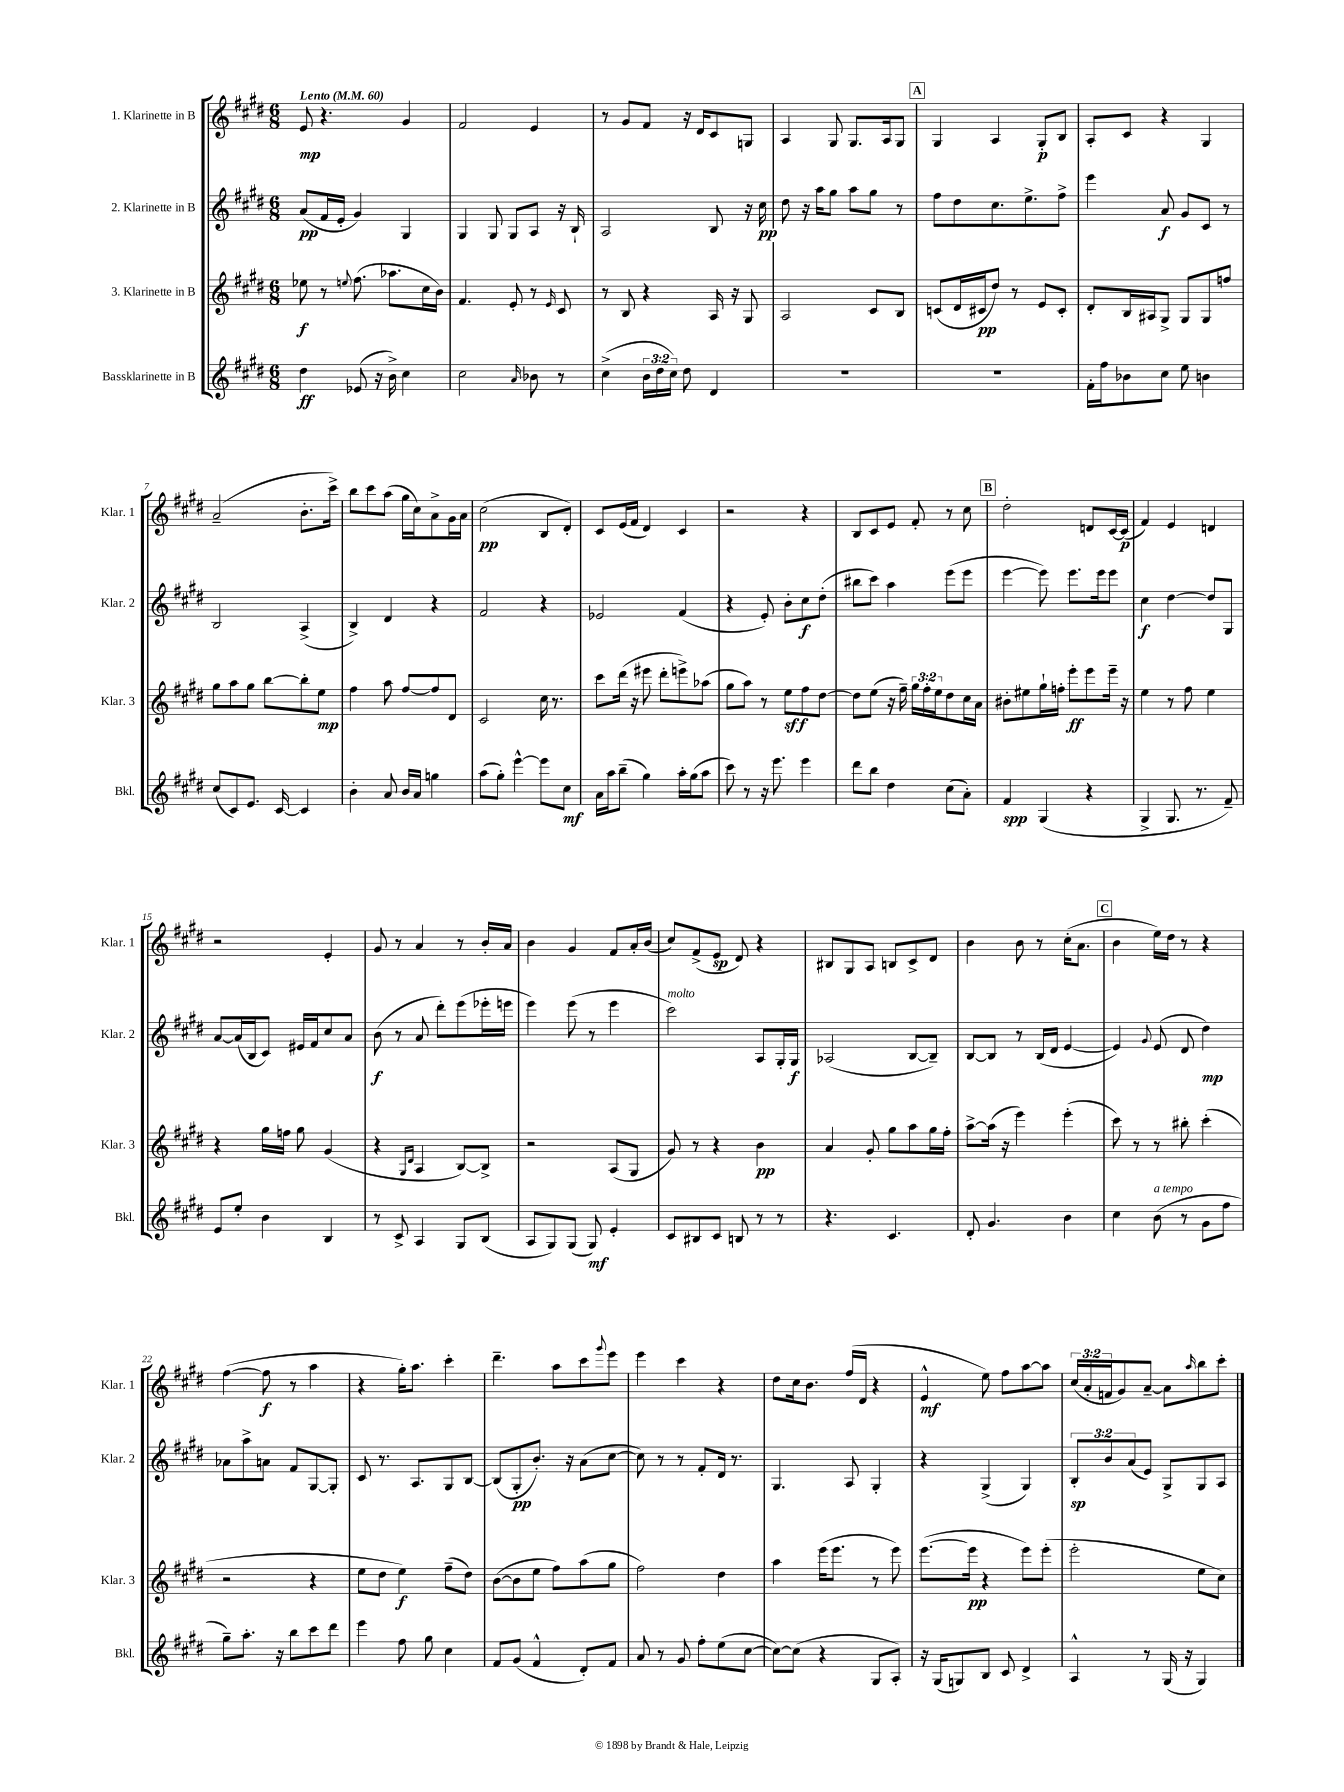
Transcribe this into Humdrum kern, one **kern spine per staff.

**kern	**dynam	**kern	**dynam	**kern	**dynam	**kern	**dynam
*part4	*part4	*part3	*part3	*part2	*part2	*part1	*part1
*staff4	*staff4	*staff3	*staff3	*staff2	*staff2	*staff1	*staff1
*I"Bassklarinette in B	*	*I"3. Klarinette in B	*	*I"2. Klarinette in B	*	*I"1. Klarinette in B	*
*I'Bkl.	*	*I'Klar. 3	*	*I'Klar. 2	*	*I'Klar. 1	*
*clefG2	*	*clefG2	*	*clefG2	*	*clefG2	*
*k[f#c#g#d#]	*	*k[f#c#g#d#]	*	*k[f#c#g#d#]	*	*k[f#c#g#d#]	*
*M6/8	*	*M6/8	*	*M6/8	*	*M6/8	*
*MM60	*	*MM60	*	*MM60	*	*MM60	*
=1	=1	=1	=1	=1	=1	=1	=1
!	!	!	!	!	!	!LO:TX:a:B:t=Lento	!
4dd#\	ff	8ee-X\	f	(8a/L	pp	8e/	mp
.	.	8r	.	16f#/L	.	4.r	.
.	.	.	.	16e'/JJ	.	.	.
.	.	8qqeen/	.	.	.	.	.
(8e-X/	.	(8.ff#\	.	4g#/)	.	.	.
16r	.	.	.	.	.	.	.
16b^\)	.	8.aa-X\L	.	.	.	.	.
4cc#\	.	.	.	4G#/	.	4g#/	.
.	.	16cc#\L	.	.	.	.	.
.	.	16b\JJ)	.	.	.	.	.
=2	=2	=2	=2	=2	=2	=2	=2
2cc#\	.	4.f#/	.	4G#/	.	2f#/	.
.	.	.	.	8G#/	.	.	.
.	.	8e'/	.	8G#/L	.	.	.
16qqa/	.	.	.	.	.	.	.
8b-X\	.	8r	.	8A/J	.	4e/	.
.	.	16qqe/	.	.	.	.	.
8r	.	8c#/	.	16r	.	.	.
.	.	.	.	16B`/	.	.	.
=3	=3	=3	=3	=3	=3	=3	=3
(4cc#^\	.	8r	.	2A/	.	8r	.
.	.	8B/	.	.	.	8g#/L	.
24b\LL	.	4r	.	.	.	8f#/J	.
24dd#\	.	.	.	.	.	.	.
24cc#\JJ)	.	.	.	.	.	.	.
8dd#\	.	.	.	.	.	16r	.
.	.	.	.	.	.	16d#/KL	.
4d#/	.	16A/	.	8B/	.	8c#/	.
.	.	16r	.	.	.	.	.
.	.	8G#/	.	16r	.	8Gn/J	.
.	.	.	.	16cc#\	pp	.	.
=4	=4	=4	=4	=4	=4	=4	=4
2.r	.	2A/	.	8dd#\	.	4A/	.
.	.	.	.	16r	.	.	.
.	.	.	.	16aa\KL	.	.	.
.	.	.	.	8gg#\J	.	8G#/	.
.	.	.	.	8aa\L	.	8.G#/L	.
.	.	8c#/L	.	8gg#\J	.	.	.
.	.	.	.	.	.	16A/k	.
.	.	8B/J	.	8r	.	8G#/J	.
!!LO:REH:place=s1:t=A
=5	=5	=5	=5	=5	=5	=5	=5
2.r	.	(8cn/L	.	8ff#\L	.	4G#/	.
.	.	16d#/L	.	8dd#\	.	.	.
.	.	16c#X/J	pp	.	.	.	.
.	.	8dd#/J)	.	8.cc#\	.	4A/	.
.	.	8r	.	.	.	.	.
.	.	.	.	8.ee^\	.	.	.
.	.	8e/L	.	.	.	8G#'/L	p
.	.	8c#'/J	.	8ff#^\J	.	8B/J	.
=6	=6	=6	=6	=6	=6	=6	=6
16f#'\LL	.	8d#'/L	.	4eee\	.	8A'/L	.
16ff#\J	.	.	.	.	.	.	.
8b-X\	.	16B/L	.	.	.	8c#/J	.
.	.	16A#X/J	.	.	.	.	.
8cc#\J	.	8G#^/J	.	8a/	f	4r	.
8ee\	.	8G#/L	.	8g#/L	.	.	.
4bn\	.	8G#/	.	8c#/J	.	4G#/	.
.	.	8ffn/J	.	8r	.	.	.
!!LO:LB:g=z
=7	=7	=7	=7	=7	=7	=7	=7
(8cc#/L	.	8gg#\L	.	2B/	.	(2a~/	.
8c#/)	.	8aa\	.	.	.	.	.
8.e/J	.	8gg#\J	.	.	.	.	.
.	.	[8bb\L	.	.	.	.	.
[16c#/	.	.	.	.	.	.	.
4c#/]	.	8bb'\]	.	(4A^/	.	8.b'\L	.
.	.	8ee\J	mp	.	.	.	.
.	.	.	.	.	.	16ccc#^\Jk)	.
=8	=8	=8	=8	=8	=8	=8	=8
4b'\	.	4ff#\	.	4B^/)	.	8bb\L	.
.	.	.	.	.	.	8ccc#\	.
8a/	.	8aa\	.	4d#/	.	(8aa\J	.
16b/LL	.	[8ff#/L	.	.	.	16gg#\LL	.
16a/JJ	.	.	.	.	.	16cc#\J)	.
4ggn\	.	8ff#/]	.	4r	.	8a^\	.
.	.	8d#/J	.	.	.	16g#\L	.
.	.	.	.	.	.	16a\JJ	.
=9	=9	=9	=9	=9	=9	=9	=9
(8aa\L	.	2c#/	.	2f#/	.	(2cc#\	pp
8gg#'\J)	.	.	.	.	.	.	.
[4eee^^\	.	.	.	.	.	.	.
8eee\L]	.	16cc#\	.	4r	.	8B/L	.
.	.	8.r	.	.	.	.	.
8cc#\J	mf	.	.	.	.	8d#'/J)	.
=10	=10	=10	=10	=10	=10	=10	=10
16a\LL	.	8ccc#\L	.	2e-X/	.	8c#/L	.
16aa\J	.	.	.	.	.	.	.
(8bb~\J	.	(16ddd#\Jk	.	.	.	(16e/L	.
.	.	16r	.	.	.	16f#/JJ	.
4gg#\)	.	8eee#X\	.	.	.	4d#/)	.
.	.	8ddd#'\L	.	.	.	.	.
16aa'\LL	.	8eeen^\)	.	(4f#/	.	4c#/	.
(16gg#\J	.	.	.	.	.	.	.
8aa\J	.	(8aa-X\J	.	.	.	.	.
=11	=11	=11	=11	=11	=11	=11	=11
8ccc#\)	.	8gg#\L	.	4r	.	2r	.
8r	.	8aa\J)	.	.	.	.	.
16r	.	8r	.	8e'/)	.	.	.
8.eee\	.	.	.	.	.	.	.
.	.	8ee\L	sff	8b'\L	.	.	.
4eee\	.	8ff#\	.	8cc#\	f	4r	.
.	.	[8dd#\J	.	(8dd#'\J	.	.	.
=12	=12	=12	=12	=12	=12	=12	=12
8ddd#\L	.	8dd#\L]	.	8bb#X\L	.	8B/L	.
8bb\J	.	(8ee\J	.	8ccc#\J)	.	8c#/	.
4dd#\	.	16r	.	4aa\	.	8e/J	.
.	.	16ff#~\)	.	.	.	.	.
.	.	24gg#\LL	.	.	.	8f#'/	.
.	.	24ff#'\	.	.	.	.	.
.	.	24ee\J	.	.	.	.	.
(8cc#\L	.	8dd#\	.	(8eee\L	.	8r	.
8a'\J)	.	16cc#\L	.	8eee\J	.	8cc#\	.
.	.	16a\JJ	.	.	.	.	.
!!LO:REH:place=s1:t=B
=13	=13	=13	=13	=13	=13	=13	=13
4f#/	spp	8b#X'\L	.	[4eee\	.	2dd#'\	.
.	.	8ee#X\	.	.	.	.	.
(4G#/	.	16gg#`\L	.	8eee\])	.	.	.
.	.	16ffn'\JJ	.	.	.	.	.
.	.	8eee'\L	ff	8.eee\L	.	.	.
4r	.	8eee\	.	.	.	8dn/L	.
.	.	.	.	16eee\k	.	.	.
.	.	16eee~\Jk	.	8eee\J	.	[16c#/L	.
.	.	16r	.	.	.	(16c#/JJ]	p
=14	=14	=14	=14	=14	=14	=14	=14
4G#^/	.	4ee\	.	4cc#\	f	4f#/)	.
8.G#/	.	8r	.	[4dd#\	.	4e/	.
.	.	8ff#\	.	.	.	.	.
8.r	.	.	.	.	.	.	.
.	.	4ee\	.	8dd#/L]	.	4dn/	.
8f#~/)	.	.	.	8G#/J	.	.	.
!!LO:LB:g=z
=15	=15	=15	=15	=15	=15	=15	=15
8e/L	.	4r	.	[8a/L	.	2r	.
8ee'/J	.	.	.	(16a/L]	.	.	.
.	.	.	.	16B/J	.	.	.
4b\	.	16gg#\LL	.	8c#/J)	.	.	.
.	.	16ffn\JJ	.	.	.	.	.
.	.	8gg#\	.	16e#X/LL	.	.	.
.	.	.	.	16f#/J	.	.	.
4B/	.	(4g#/	.	8cc#/	.	4e'/	.
.	.	.	.	8a/J	.	.	.
=16	=16	=16	=16	=16	=16	=16	=16
8r	.	4r	.	(8b\	f	8g#/	.
8c#^/	.	.	.	8r	.	8r	.
.	.	16qqG#/LL	.	.	.	.	.
.	.	16qqd#/JJ	.	.	.	.	.
4A/	.	4A/	.	8a/	.	4a/	.
.	.	.	.	8ddd#'\L)	.	.	.
8G#/L	.	[8B/L)	.	(8eee\	.	8r	.
(8B/J	.	8B^/J]	.	16eee-X'\L	.	16b'/LL	.
.	.	.	.	16eeen\JJ	.	16a/JJ	.
=17	=17	=17	=17	=17	=17	=17	=17
8A/L	.	2r	.	4eee\)	.	4b\	.
8G#/)	.	.	.	.	.	.	.
(8G#/J	.	.	.	(8eee\	.	4g#/	.
8G#/)	mf	.	.	8r	.	.	.
4e'/	.	(8A/L	.	4eee\	.	8f#/L	.
.	.	8G#/J	.	.	.	16a'/L	.
.	.	.	.	.	.	(16b/JJ	.
=18	=18	=18	=18	=18	=18	=18	=18
!	!	!	!	!LO:TX:a:i:t=molto	!	!	!
8c#/L	.	8g#/)	.	2ccc#\)	.	8cc#/L)	.
8B#X/	.	8r	.	.	.	(8f#^/	.
8c#/J	.	4r	.	.	.	8e/J	sp
8Bn/	.	.	.	.	.	8d#/)	.
8r	.	4b\	pp	8A/L	.	4r	.
8r	.	.	.	16G#'/L	.	.	.
.	.	.	.	16G#/JJ	f	.	.
=19	=19	=19	=19	=19	=19	=19	=19
4.r	.	4a/	.	(2A-X/	.	8B#X/L	.
.	.	.	.	.	.	8G#/	.
.	.	8g#'/	.	.	.	8A/J	.
4.c#/	.	8gg#\L	.	.	.	8Bn/L	.
.	.	8aa\	.	[8B/L	.	8c#^/	.
.	.	16gg#\L	.	8B~/J])	.	8d#/J	.
.	.	16ff#'\JJ	.	.	.	.	.
=20	=20	=20	=20	=20	=20	=20	=20
8d#'/	.	[8aa^\L	.	[8B/L	.	4b\	.
4.g#/	.	(16aa\Jk]	.	8B/J]	.	.	.
.	.	16r	.	.	.	.	.
.	.	4eee\)	.	8r	.	8b\	.
.	.	.	.	(16B/LL	.	8r	.
.	.	.	.	16d#/JJ	.	.	.
4b\	.	(4eee'\	.	[4e/	.	(16cc#'\KL	.
.	.	.	.	.	.	8.a\J	.
!!LO:REH:place=s1:t=C
=21	=21	=21	=21	=21	=21	=21	=21
4cc#\	.	8ccc#\)	.	4e/])	.	4b\	.
.	.	8r	.	.	.	.	.
.	.	.	.	8qqg#/	.	.	.
!LO:TX:a:i:t=a tempo	!	!	!	!	!	!	!
(8b\	.	8r	.	(8e/	.	16ee\LL)	.
.	.	.	.	.	.	16dd#\JJ	.
8r	.	8bb#X'\	.	8d#/	.	8r	.
8g#\L	.	(4ccc#'\	.	4dd#\)	mp	4r	.
8ff#\J	.	.	.	.	.	.	.
!!LO:LB:g=z
=22	=22	=22	=22	=22	=22	=22	=22
8gg#~\L)	.	2r	.	8a-X\L	.	([4ff#\	.
8.aa'\J	.	.	.	8aa^\	.	.	.
.	.	.	.	8an\J	.	8ff#\]	f
16r	.	.	.	.	.	.	.
8bb\L	.	.	.	8f#/L	.	8r	.
8ccc#\	.	4r	.	[8G#/	.	4aa\	.
8ddd#\J	.	.	.	8G#'/J]	.	.	.
=23	=23	=23	=23	=23	=23	=23	=23
4eee\	.	8ee\L	.	8c#/	.	4r	.
.	.	8dd#\J	.	8.r	.	.	.
8ff#\	.	4ee\)	f	.	.	16gg#'\KL)	.
.	.	.	.	8.A/L	.	8.aa\J	.
8gg#\	.	.	.	.	.	.	.
4cc#\	.	(8ff#~\L	.	8G#/	.	4ccc#'\	.
.	.	8dd#\J)	.	[8B/J	.	.	.
=24	=24	=24	=24	=24	=24	=24	=24
8f#/L	.	([8b\L	.	(8B/L]	.	4.ddd#~\	.
(8g#/J	.	8b\]	.	8G#'/	pp	.	.
4f#^^/	.	8ee\J	.	8.b'/J)	.	.	.
.	.	8ff#\L)	.	.	.	8aa\L	.
.	.	.	.	16r	.	.	.
8d#'/L)	.	(8aa\	.	(8a\L	.	8ccc#\	.
.	.	.	.	.	.	8qqggg#/	.
8f#/J	.	8gg#\J	.	[8cc#\J	.	8eee\J	.
=25	=25	=25	=25	=25	=25	=25	=25
8a/	.	2ff#\)	.	8cc#\])	.	4eee\	.
8r	.	.	.	8r	.	.	.
8g#/	.	.	.	8r	.	4ccc#\	.
8ff#'\L	.	.	.	8f#'/L	.	.	.
(8ee\	.	4dd#\	.	16d#/Jk	.	4r	.
.	.	.	.	8.r	.	.	.
[8cc#\J	.	.	.	.	.	.	.
=26	=26	=26	=26	=26	=26	=26	=26
8cc#\L_)	.	4aa\	.	4.G#/	.	8dd#\L	.
(8cc#\J]	.	.	.	.	.	16cc#\k	.
.	.	.	.	.	.	8.b\J	.
4r	.	(16eee\KL	.	.	.	.	.
.	.	8.eee\J	.	.	.	.	.
.	.	.	.	8A/	.	(16ff#/LL	.
.	.	.	.	.	.	16d#/JJ	.
8G#/L	.	8r	.	4G#'/	.	4r	.
8A'/J)	.	8eee\)	.	.	.	.	.
=27	=27	=27	=27	=27	=27	=27	=27
16r	.	([8.eee\L	.	4r	.	4e^^/	mf
(16G#/KL	.	.	.	.	.	.	.
8Gn/)	.	.	.	.	.	.	.
.	.	16eee\Jk]	pp	.	.	.	.
8B/J	.	4r	.	(4G#^/	.	8ee\)	.
8c#/	.	.	.	.	.	8ff#\L	.
4d#^/	.	8eee\L)	.	4G#/)	.	[8aa\	.
.	.	(8eee'\J	.	.	.	8aa\J]	.
=28	=28	=28	=28	=28	=28	=28	=28
4A^^/	.	2eee'\	.	12B'/L	sp	(24cc#/LL	.
.	.	.	.	.	.	24a'/	.
.	.	.	.	12b/	.	24fn/J	.
.	.	.	.	.	.	8g#/)	.
.	.	.	.	(12a/	.	.	.
8r	.	.	.	8e/J)	.	[8a~/J	.
(16G#/	.	.	.	8G#^/L	.	8a\L]	.
16r	.	.	.	.	.	.	.
.	.	.	.	.	.	16qqaa/	.
4G#/)	.	8ee\L	.	8G#/	.	8bb\	.
.	.	8cc#\J)	.	8A/J	.	8ccc#'\J	.
==	==	==	==	==	==	==	==
*-	*-	*-	*-	*-	*-	*-	*-
